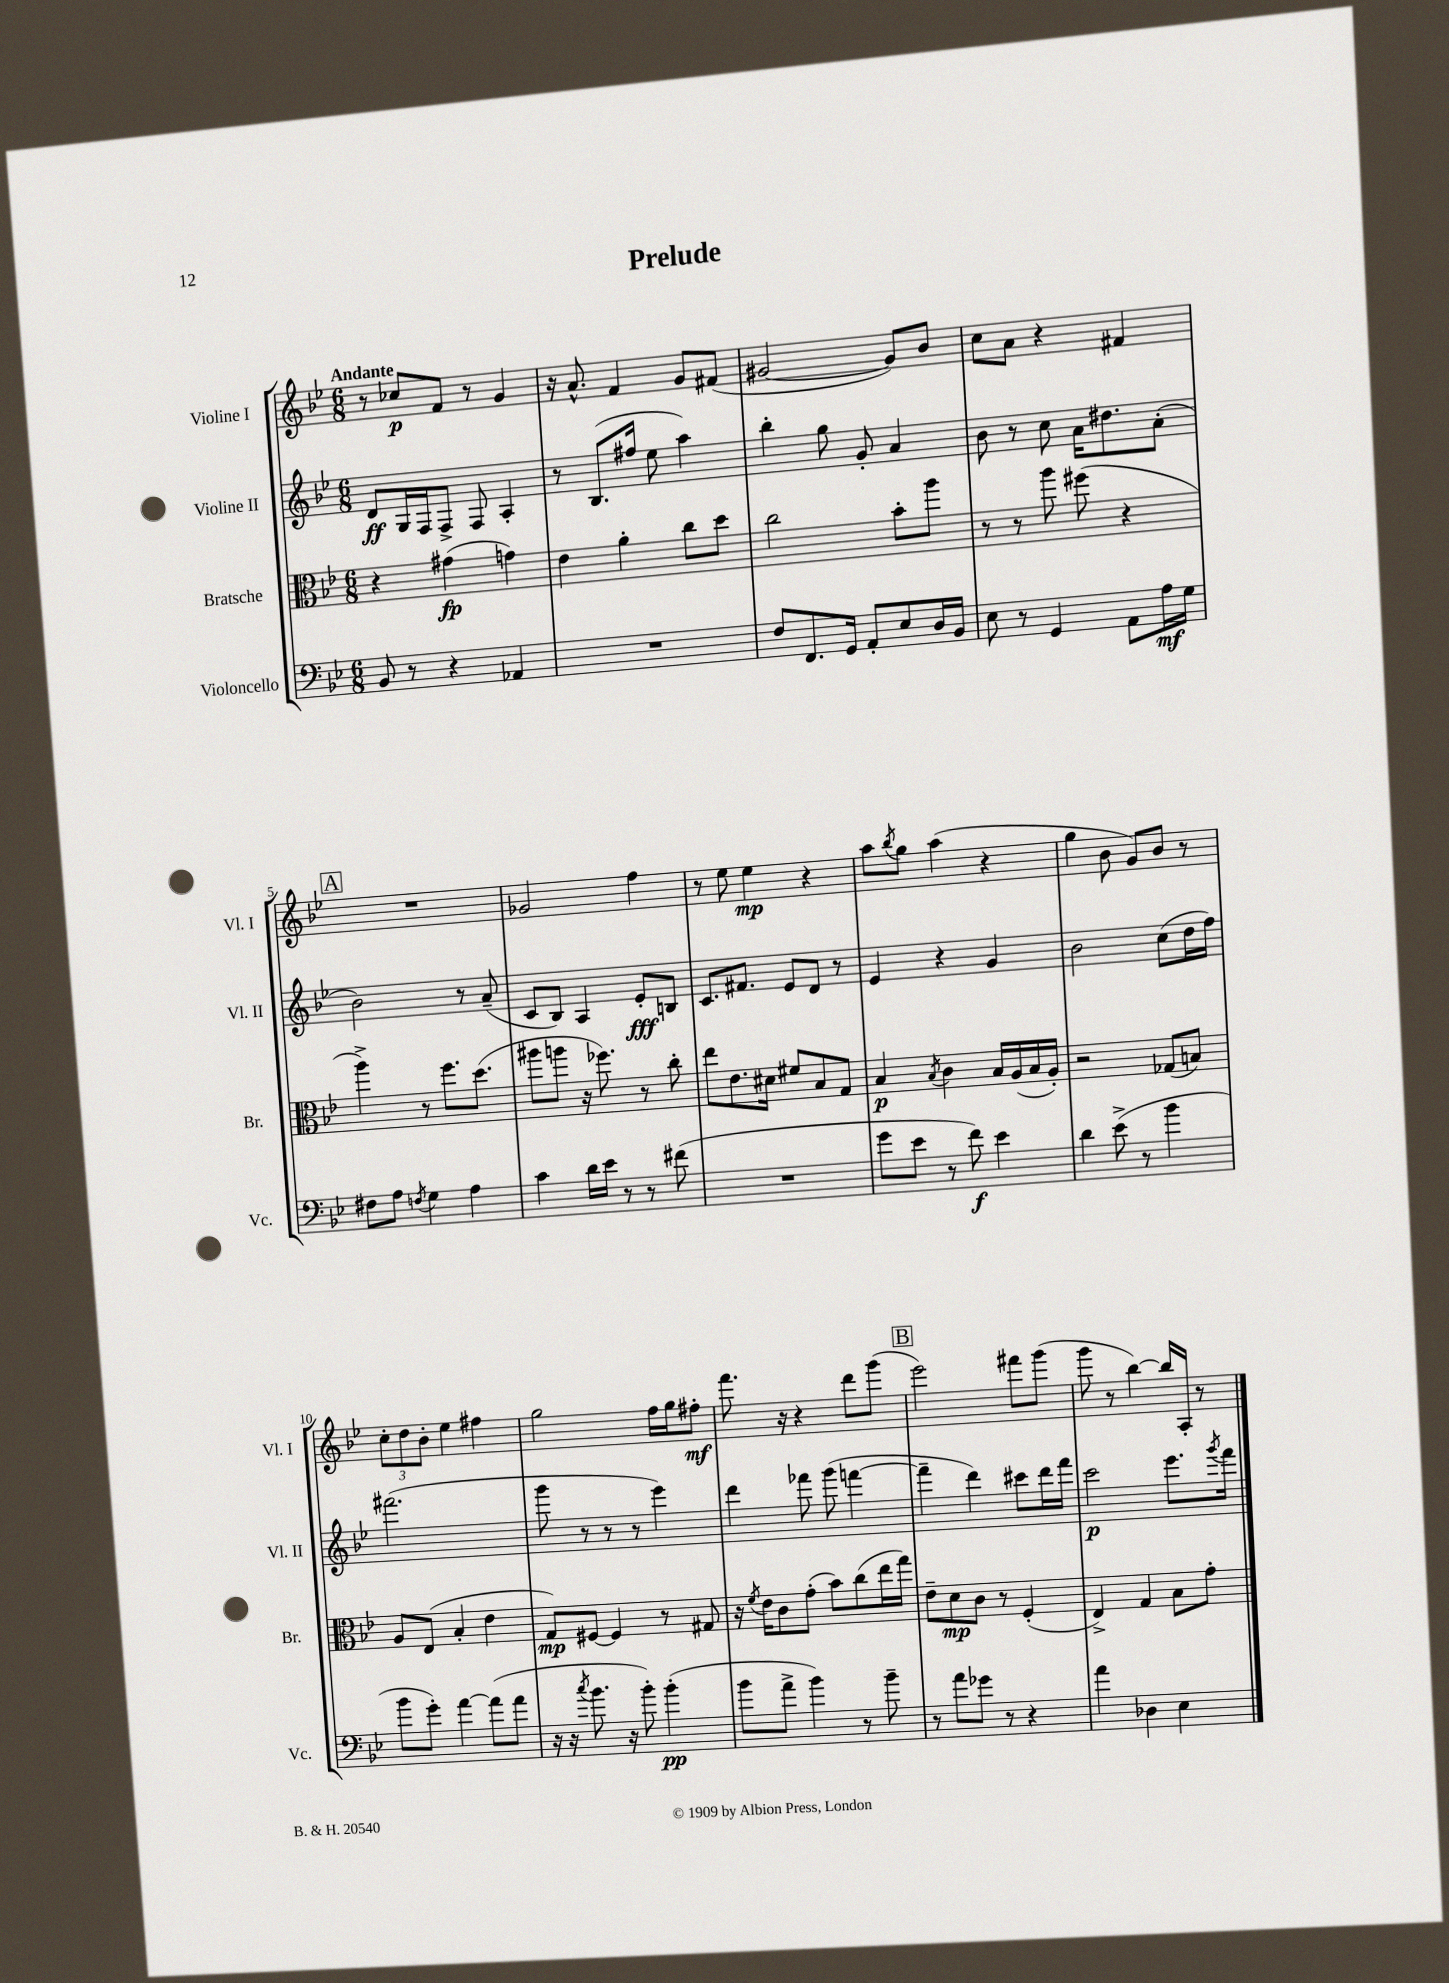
\header { title = "Prelude" }
<<
\new StaffGroup <<
\new Staff = "s0" \with { instrumentName = "Violine I" shortInstrumentName = "Vl. I" } {
    \clef treble \key bes \major \numericTimeSignature \time 6/8 \tempo "Andante"
    r8 ces''8\p f'8 r8 g'4 |
    r16 a'8.-^ f'4 g'8 fis'8( |
    gis'2~ gis'8) bes'8 |
    c''8 a'8 r4 fis'4 |
    \mark \markup { \box "A" } R2. |
    ges'2 f''4 |
    r8 ees''8 ees''4\mp r4 |
    a''8 \acciaccatura { bes''8 } g''8 a''4( r4 |
    g''4 bes'8 g'8) bes'8 r8 |
    \tuplet 3/2 { c''8-. d''8 bes'8-. } ees''4 fis''4 |
    g''2 f''16 g''16 fis''8-.\mf |
    f'''8. r16 r4 d'''8 g'''8( |
    \mark \markup { \box "B" } ees'''2) fis'''8 g'''8( |
    g'''8 r8 bes''4~) bes''16 a16-. r8 \bar "|." |
}
\new Staff = "s1" \with { instrumentName = "Violine II" shortInstrumentName = "Vl. II" } {
    \clef treble \key bes \major \numericTimeSignature \time 6/8
    d'8\ff g16 f16 f8-> f8 a4-. |
    r8 bes8.( fis''16 ees''8 a''4) |
    bes''4-. g''8 g'8-. a'4 |
    bes'8 r8 c''8 a'16 dis''8. a'8-.( |
    \mark \markup { \box "A" } bes'2) r8 a'8--( |
    c'8 bes8) a4 ees'8-.\fff b8 |
    c'8. fis'8. ees'8 d'8 r8 |
    ees'4 r4 g'4 |
    bes'2 c''8( d''16 f''16) |
    fis'''2.( |
    g'''8 r8 r8 r8 ees'''4) |
    d'''4 fes'''8 g'''8( f'''4~ |
    \mark \markup { \box "B" } f'''4-- d'''4) cis'''8 d'''16 f'''16 |
    c'''2\p ees'''8. \acciaccatura { g'''8 } f'''16 \bar "|." |
}
\new Staff = "s2" \with { instrumentName = "Bratsche" shortInstrumentName = "Br." } {
    \clef alto \key bes \major \numericTimeSignature \time 6/8
    r4 gis'4\fp( g'4) |
    ees'4 a'4-. c''8 d''8 |
    c''2 bes'8-. a''8 |
    r8 r8 a''8 fis''8( r4 |
    \mark \markup { \box "A" } a''4->) r8 f''8. d''8.( |
    ais''8 a''8 r16 fes''8.) r8 c''8-. |
    ees''8 ees'8. dis'16 fis'8 bes8 g8 |
    bes4\p \acciaccatura { bes8 } c'4 bes16 a16( bes16 a16-.) |
    r2 ges8( b8) |
    a8 ees8( bes4-. ees'4 |
    g8\mp) fis8~ fis4 r8 gis8 |
    r16 \acciaccatura { f'8 } ees'16 c'8 g'8-.( bes'8) c''8( ees''16 g''16) |
    \mark \markup { \box "B" } ees'8-- d'8\mp c'8 r8 f4-.( |
    ees4->) g4 bes8 g'8-. \bar "|." |
}
\new Staff = "s3" \with { instrumentName = "Violoncello" shortInstrumentName = "Vc." } {
    \clef bass \key bes \major \numericTimeSignature \time 6/8
    bes,8 r8 r4 aes,4 |
    R2. |
    f8 f,8. g,16 a,8-. ees8 d16 bes,16 |
    ees8 r8 g,4 a,8 a16\mf g16 |
    \mark \markup { \box "A" } fis8 a8 \acciaccatura { f8 } g4 a4 |
    c'4 d'16 ees'16 r8 r8 fis'8( |
    R2. |
    g'8 ees'8 r8 f'8\f) ees'4 |
    d'4 ees'8->( r8 bes'4 |
    bes'8 g'8-.) a'4~ a'8( a'8 |
    r16 r16 \acciaccatura { c''8 } bes'8. r16 bes'8-.) bes'4-.\pp( |
    bes'8 a'8-> bes'4) r8 bes'8-- |
    \mark \markup { \box "B" } r8 a'8 ges'8 r8 r4 |
    a'4 des4 ees4 \bar "|." |
}
>>
>>
